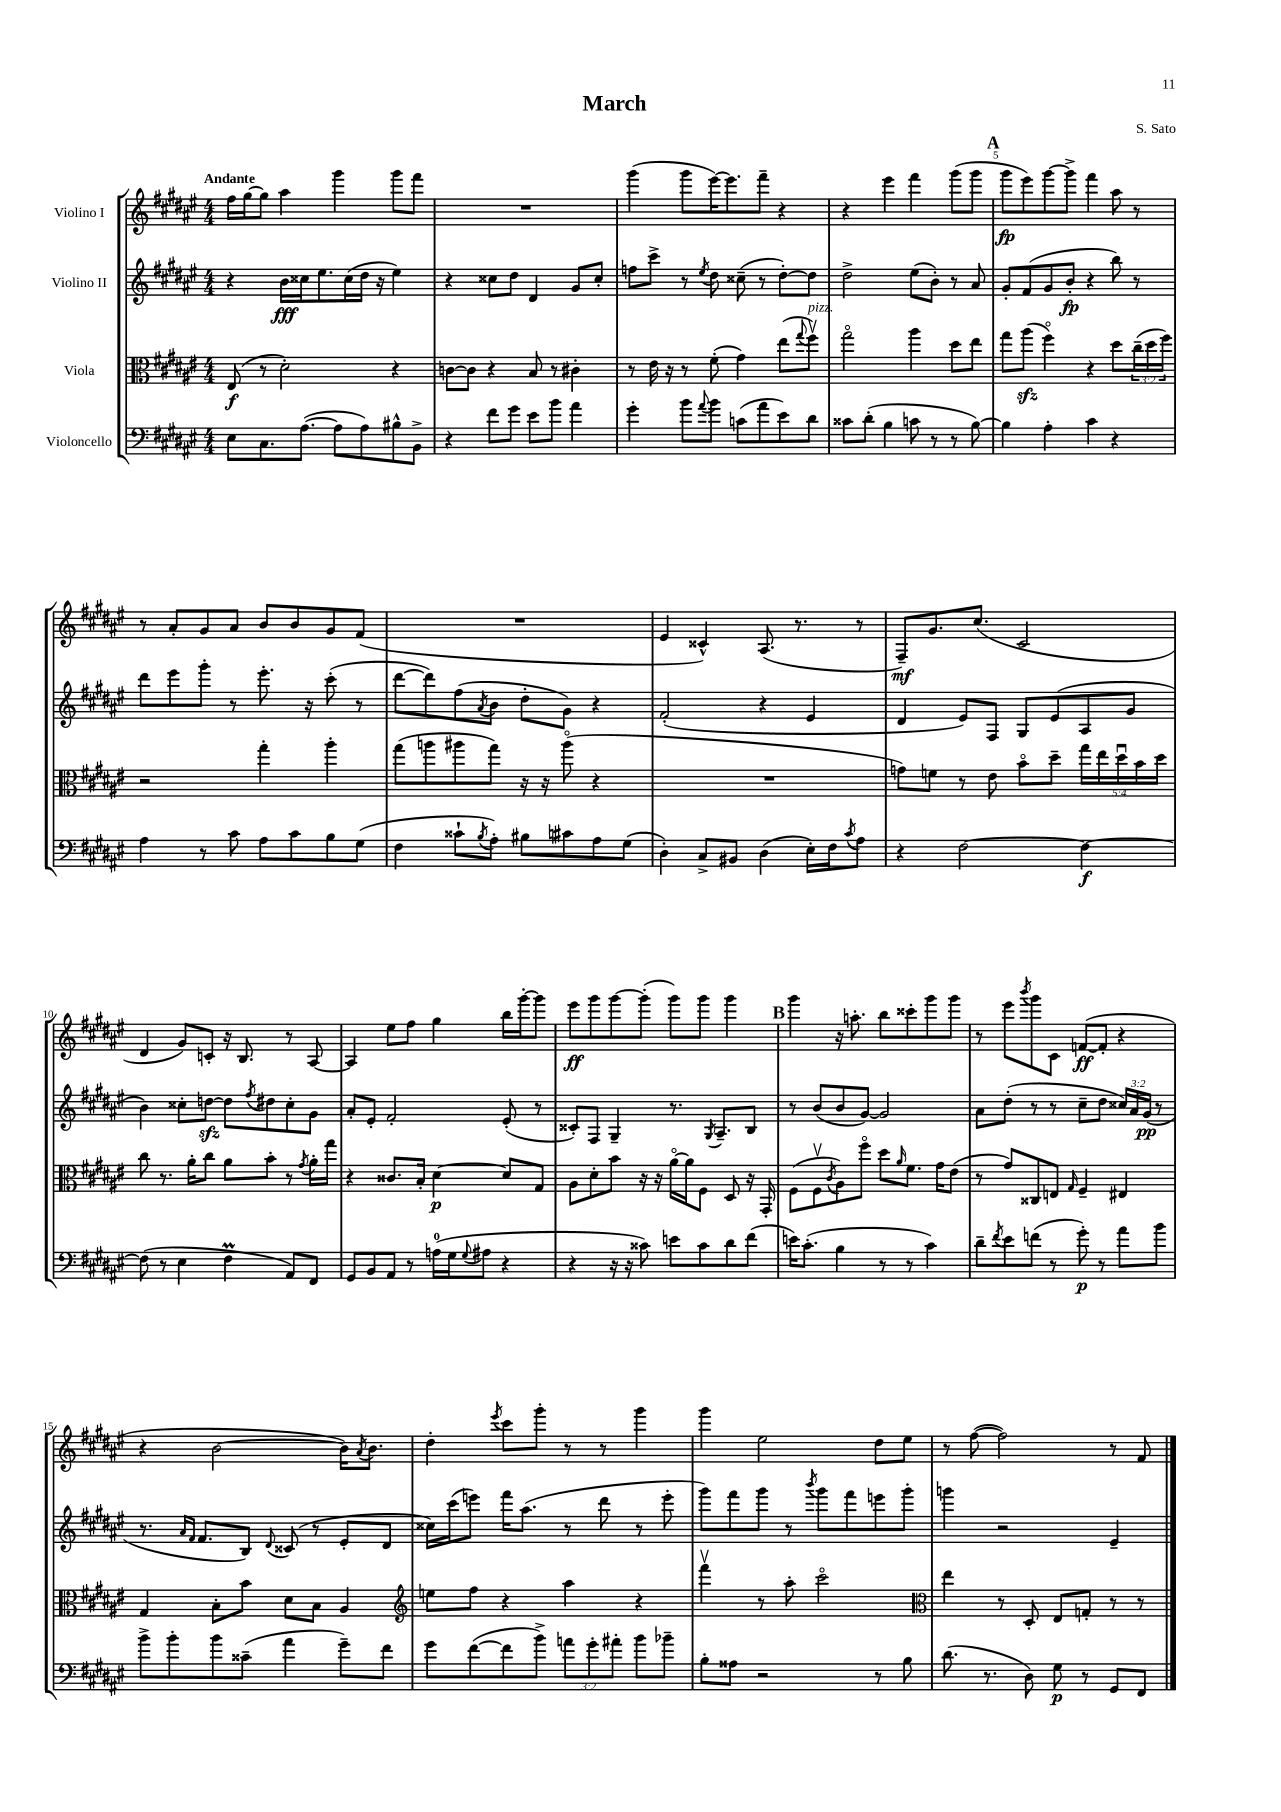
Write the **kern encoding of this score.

**kern	**dynam	**kern	**dynam	**kern	**dynam	**kern	**dynam
*part4	*part4	*part3	*part3	*part2	*part2	*part1	*part1
*staff4	*staff4	*staff3	*staff3	*staff2	*staff2	*staff1	*staff1
*I"Violoncello	*	*I"Viola	*	*I"Violino II	*	*I"Violino I	*
*clefF4	*	*clefC3	*	*clefG2	*	*clefG2	*
*k[f#c#g#d#a#e#]	*	*k[f#c#g#d#a#e#]	*	*k[f#c#g#d#a#e#]	*	*k[f#c#g#d#a#e#]	*
*M4/4	*	*M4/4	*	*M4/4	*	*M4/4	*
=1	=1	=1	=1	=1	=1	=1	=1
!	!	!	!	!	!	!LO:TX:a:B:t=Andante	!
8E#\L	.	(8E#/	f	4r	.	16ff#\LL	.
.	.	.	.	.	.	[16gg#\J	.
8.C#\	.	8r	.	.	.	8gg#\J]	.
.	.	2d#'\)	.	16b\LL	fff	4aa#\	.
([8.A#\J	.	.	.	16cc##X\J	.	.	.
.	.	.	.	8.ee#\	.	.	.
8A#\L]	.	.	.	.	.	4ggg#\	.
.	.	.	.	(16cc##\L	.	.	.
8A#\)	.	.	.	16dd#\JJ	.	.	.
.	.	.	.	16r	.	.	.
8B#X^^\	.	4r	.	4ee#\)	.	8ggg#\L	.
8BB^\J	.	.	.	.	.	8fff#\J	.
=2	=2	=2	=2	=2	=2	=2	=2
4r	.	[8cn\L	.	4r	.	1r	.
.	.	8c\J]	.	.	.	.	.
8f#\L	.	4r	.	8cc##X\L	.	.	.
8g#\J	.	.	.	8dd#\J	.	.	.
8e#\L	.	8B/	.	4d#/	.	.	.
8b\J	.	8r	.	.	.	.	.
4a#\	.	4c#X'\	.	8g#/L	.	.	.
.	.	.	.	8cc##'/J	.	.	.
=3	=3	=3	=3	=3	=3	=3	=3
4g#'\	.	8r	.	8ffn\L	.	(4ggg#\	.
.	.	16e#\	.	8ccc#^\J	.	.	.
.	.	16r	.	.	.	.	.
8b\L	.	8r	.	8r	.	8ggg#\L	.
8qqa#/	.	.	.	8qee#/	.	.	.
8b\J	.	(8f#'\	.	8dd#\	.	[16eee#\K)	.
.	.	.	.	.	.	8.eee#\]	.
(8cn\L	.	4g#\)	.	(8cc##X~\	.	.	.
8a#\	.	.	.	8r	.	8fff#~\J	.
8e#\)	.	(8ee#\L	.	[8dd#'\L)	.	4r	.
.	.	8qqgg#/	.	.	.	.	.
!	!	!LO:TX:a:i:t=pizz.	!	!	!	!	!
8d#\J	.	8ff#v\J)	.	8dd#\J]	.	.	.
=4	=4	=4	=4	=4	=4	=4	=4
8c##X\L	.	2gg#\	.	2dd#^\	.	4r	.
(8d#'\J	.	.	.	.	.	.	.
4B\	.	.	.	.	.	4eee#\	.
8cn\	.	4aa#\	.	(8ee#\L	.	4fff#\	.
8r	.	.	.	8b'\J)	.	.	.
8r	.	8dd#\L	.	8r	.	(8ggg#\L	.
[8B\)	.	8ee#\J	.	8a#/	.	8ggg#\J	.
!!LO:REH:place=s1:t=A
=5	=5	=5	=5	=5	=5	=5	=5
4B\]	.	8gg#\L	.	8g#'/L	.	8ggg#\L	fp
.	.	(8aa#zz\J	.	(8f#/	.	8eee#\)	.
4A#'\	.	4ff#\)	.	8g#/	.	[8ggg#\	.
.	.	.	.	8b'/J	fp	8ggg#^\J]	.
4c#\	.	4r	.	4r	.	4fff#\	.
4r	.	8dd#\L	.	8bb\)	.	8aa#\	.
.	.	(24cc#~\L	.	8r	.	8r	.
.	.	24dd#\	.	.	.	.	.
.	.	24ff#\JJ)	.	.	.	.	.
!!LO:LB:g=z
=6	=6	=6	=6	=6	=6	=6	=6
4A#\	.	2r	.	8ddd#\L	.	8r	.
.	.	.	.	8eee#\	.	8a#'/L	.
8r	.	.	.	8ggg#'\J	.	8g#/	.
8c#\	.	.	.	8r	.	8a#/J	.
8A#\L	.	4gg#'\	.	8.eee#'\	.	8b/L	.
8c#\	.	.	.	.	.	8b/	.
.	.	.	.	16r	.	.	.
8B\	.	4aa#'\	.	(8ccc#'\	.	8g#/	.
(8G#\J	.	.	.	8r	.	(8f#/J	.
=7	=7	=7	=7	=7	=7	=7	=7
4F#\	.	(8gg#\L	.	[8ddd#\L	.	1r	.
.	.	8aan\	.	8ddd#\])	.	.	.
8c##X`\L	.	8aa#X\	.	(8ff#\	.	.	.
8qB/	.	.	.	8qa#/	.	.	.
8A#'\J)	.	8gg#\J)	.	8b\J	.	.	.
8B#X\L	.	16r	.	8dd#'\L	.	.	.
.	.	16r	.	.	.	.	.
8c#X\	.	(8aa#\	.	8g#\J)	.	.	.
8A#\	.	4r	.	4r	.	.	.
(8G#\J	.	.	.	.	.	.	.
=8	=8	=8	=8	=8	=8	=8	=8
4D#'\)	.	1r	.	(2f#'/	.	4e#/	.
8C#^/L	.	.	.	.	.	4c##X^^/)	.
8BB#X/J	.	.	.	.	.	.	.
(4D#\	.	.	.	4r	.	(8.A#/	.
.	.	.	.	.	.	8.r	.
16E#'\LL)	.	.	.	4e#/	.	.	.
16F#\J	.	.	.	.	.	.	.
8qc#/	.	.	.	.	.	.	.
8A#\J	.	.	.	.	.	8r	.
=9	=9	=9	=9	=9	=9	=9	=9
4r	.	8gn\L)	.	4d#/	.	8F#~/L)	mf
.	.	8fn\J	.	.	.	8.g#/	.
[2F#\	.	8r	.	8e#/L)	.	.	.
.	.	.	.	.	.	(8.cc#/J	.
.	.	8e#\	.	8F#/J	.	.	.
.	.	8b\L	.	8G#/L	.	2c#/	.
.	.	8dd#~\J	.	(8e#/	.	.	.
4F#\_	f	20gg#\LL	.	8A#/	.	.	.
.	.	20ee#\	.	.	.	.	.
.	.	20dd#u\	.	.	.	.	.
.	.	.	.	8g#/J	.	.	.
.	.	20b\	.	.	.	.	.
.	.	20dd#\JJ	.	.	.	.	.
!!LO:LB:g=z
=10	=10	=10	=10	=10	=10	=10	=10
(8F#\]	.	8cc#\	.	4b\)	.	4d#/	.
8r	.	8.r	.	.	.	.	.
4E#\	.	.	.	8cc##X'\L	.	8g#/L)	.
.	.	16a#'\KL	.	.	.	.	.
.	.	8cc#\J	.	[8ddnzz\J	.	8cn'/J	.
4F#M\	.	8a#\L	.	8dd\L]	.	16r	.
.	.	.	.	.	.	8.B/	.
.	.	.	.	8qff#/	.	.	.
.	.	8b'\J	.	8dd#X\	.	.	.
8AA#/L)	.	8r	.	8cc##'\	.	8r	.
.	.	8qg#/	.	.	.	.	.
8FF#/J	.	16a#'\LL	.	8g#\J	.	[8A#/	.
.	.	16gg#\JJ	.	.	.	.	.
=11	=11	=11	=11	=11	=11	=11	=11
8GG#/L	.	4r	.	8a#'/L	.	4A#/]	.
8BB/	.	.	.	8e#'/J	.	.	.
8AA#/J	.	8.c##X/L	.	2f#'/	.	8ee#\L	.
8r	.	.	.	.	.	8ff#\J	.
.	.	16B'/Jk	.	.	.	.	.
(16An\LL	.	[4d#\	p	.	.	4gg#\	.
16G#\J	.	.	.	.	.	.	.
8qqG#/	.	.	.	.	.	.	.
8A#X\J	.	.	.	.	.	.	.
4r	.	8d#/L]	.	(8e#'/	.	16bb\LL	.
.	.	.	.	.	.	[16ggg#'\J	.
.	.	8G#/J	.	8r	.	8ggg#\J]	.
=12	=12	=12	=12	=12	=12	=12	=12
4r	.	8A#\L	.	8c##X'/L)	.	8eee#\L	ff
.	.	8d#'\	.	8F#/J	.	8ggg#\	.
16r	.	8b\J	.	4G#~/	.	[8ggg#\	.
16r	.	.	.	.	.	.	.
8c##X\)	.	16r	.	.	.	(8ggg#'\J]	.
.	.	16r	.	.	.	.	.
8en\L	.	[16a#\LL	.	8.r	.	8ggg#\L)	.
.	.	16a#\J]	.	.	.	.	.
8c##\	.	8F#\J	.	.	.	8ggg#\J	.
.	.	.	.	8qG#/	.	.	.
.	.	.	.	8.A#~/L	.	.	.
8d#\	.	8D#/	.	.	.	4ggg#\	.
(8f#\J	.	16r	.	8B/J	.	.	.
.	.	16GG#'/	.	.	.	.	.
!!LO:REH:place=s1:t=B
=13	=13	=13	=13	=13	=13	=13	=13
16en\KL)	.	(8F#\L	.	8r	.	4ggg#\	.
(8.c#'\J	.	.	.	.	.	.	.
.	.	8F#v\	.	(8b/L	.	.	.
.	.	8qc#/	.	.	.	.	.
4B\	.	8A#\)	.	8b/	.	16r	.
.	.	.	.	.	.	8.aan'\	.
.	.	8ff#\J	.	[8g#/J)	.	.	.
8r	.	8dd#\L	.	2g#/]	.	8bb\L	.
.	.	16qqa#/	.	.	.	.	.
8r	.	8.f#\J	.	.	.	8ccc##X'\	.
4c#\)	.	.	.	.	.	8ggg#\	.
.	.	16g#\KL	.	.	.	.	.
.	.	(8e#\J	.	.	.	8ggg#\J	.
=14	=14	=14	=14	=14	=14	=14	=14
8d#~\L	.	8r	.	8a#\L	.	8r	.
8qf#/	.	.	.	.	.	.	.
8e#\	.	8g#/L)	.	(8dd#'\J	.	8eee#\L	.
.	.	.	.	.	.	8qbbb/	.
(8fn\J	.	8C##X/	.	8r	.	8ggg#\	.
8r	.	8En/J	.	8r	.	8c#\J	.
.	.	16qqG#/	.	.	.	.	.
8g#'\)	p	4F#~/	.	8cc#~\L	.	([8fn/L	ff
8r	.	.	.	8dd#\J	.	8f'/J]	.
8a#\L	.	4E#X/	.	24cc##X/LL)	.	4r	.
.	.	.	.	24a#/	.	.	.
.	.	.	.	(24g#/JJ	pp	.	.
8b\J	.	.	.	8r	.	.	.
!!LO:LB:g=z
=15	=15	=15	=15	=15	=15	=15	=15
8b^\L	.	4G#/	.	8.r	.	4r	.
8b'\	.	.	.	.	.	.	.
.	.	.	.	16qqa#/LL	.	.	.
.	.	.	.	16qqf#/JJ	.	.	.
.	.	.	.	8.f#/L	.	.	.
8b\	.	8B'\L	.	.	.	[2b\	.
(8c##X~\J	.	8b\J	.	8B/J)	.	.	.
.	.	.	.	8qqd#/	.	.	.
4a#\	.	8d#\L	.	(8c##X/	.	.	.
.	.	8B\J	.	8r	.	.	.
8g#~\L)	.	4A#/	.	8e#'/L	.	16b\KL])	.
.	.	.	.	.	.	8qa#/	.
.	.	.	.	.	.	8.b\J	.
8f#\J	.	.	.	8d#/J	.	.	.
=16	=16	=16	=16	=16	=16	=16	=16
*	*	*clefG2	*	*	*	*	*
8g#\L	.	8een\L	.	16cc##X\LL)	.	4dd#'\	.
.	.	.	.	(16ccc#\J	.	.	.
([8f#\	.	8ff#\J	.	8eeen\J)	.	.	.
.	.	.	.	.	.	8qeee#/	.
8f#\]	.	4r	.	16fff#\KL	.	8ccc#\L	.
.	.	.	.	(8.aa#\J	.	.	.
8b^\J)	.	.	.	.	.	8ggg#'\J	.
12an\L	.	4aa#\	.	8r	.	8r	.
12g#'\	.	.	.	.	.	.	.
.	.	.	.	8ddd#\	.	8r	.
12a#X'\J	.	.	.	.	.	.	.
8b\L	.	4r	.	8r	.	4ggg#\	.
8b-X~\J	.	.	.	8eee'\	.	.	.
=17	=17	=17	=17	=17	=17	=17	=17
8B'\L	.	4fff#v\	.	8ggg#\L)	.	4ggg#\	.
8A##X\J	.	.	.	8fff#\	.	.	.
2r	.	8r	.	8ggg#\J	.	2ee#\	.
.	.	8aa#'\	.	8r	.	.	.
.	.	.	.	8qbbb/	.	.	.
.	.	2ccc#\	.	8ggg#\L	.	.	.
.	.	.	.	8fff#\	.	.	.
8r	.	.	.	8eeen\	.	8dd#\L	.
8B\	.	.	.	8ggg#'\J	.	8ee#\J	.
=18	=18	=18	=18	=18	=18	=18	=18
*	*	*clefC3	*	*	*	*	*
(8.d#\	.	4ee#\	.	4gggn\	.	8r	.
.	.	.	.	.	.	([8ff#\	.
8.r	.	.	.	.	.	.	.
.	.	8r	.	2r	.	2ff#\])	.
8D#\)	.	8D#'/	.	.	.	.	.
8G#\	p	8E#/L	.	.	.	.	.
8r	.	8Gn'/J	.	.	.	.	.
8GG#/L	.	8r	.	4e#~/	.	8r	.
8FF#/J	.	8r	.	.	.	8f#/	.
==	==	==	==	==	==	==	==
*-	*-	*-	*-	*-	*-	*-	*-
